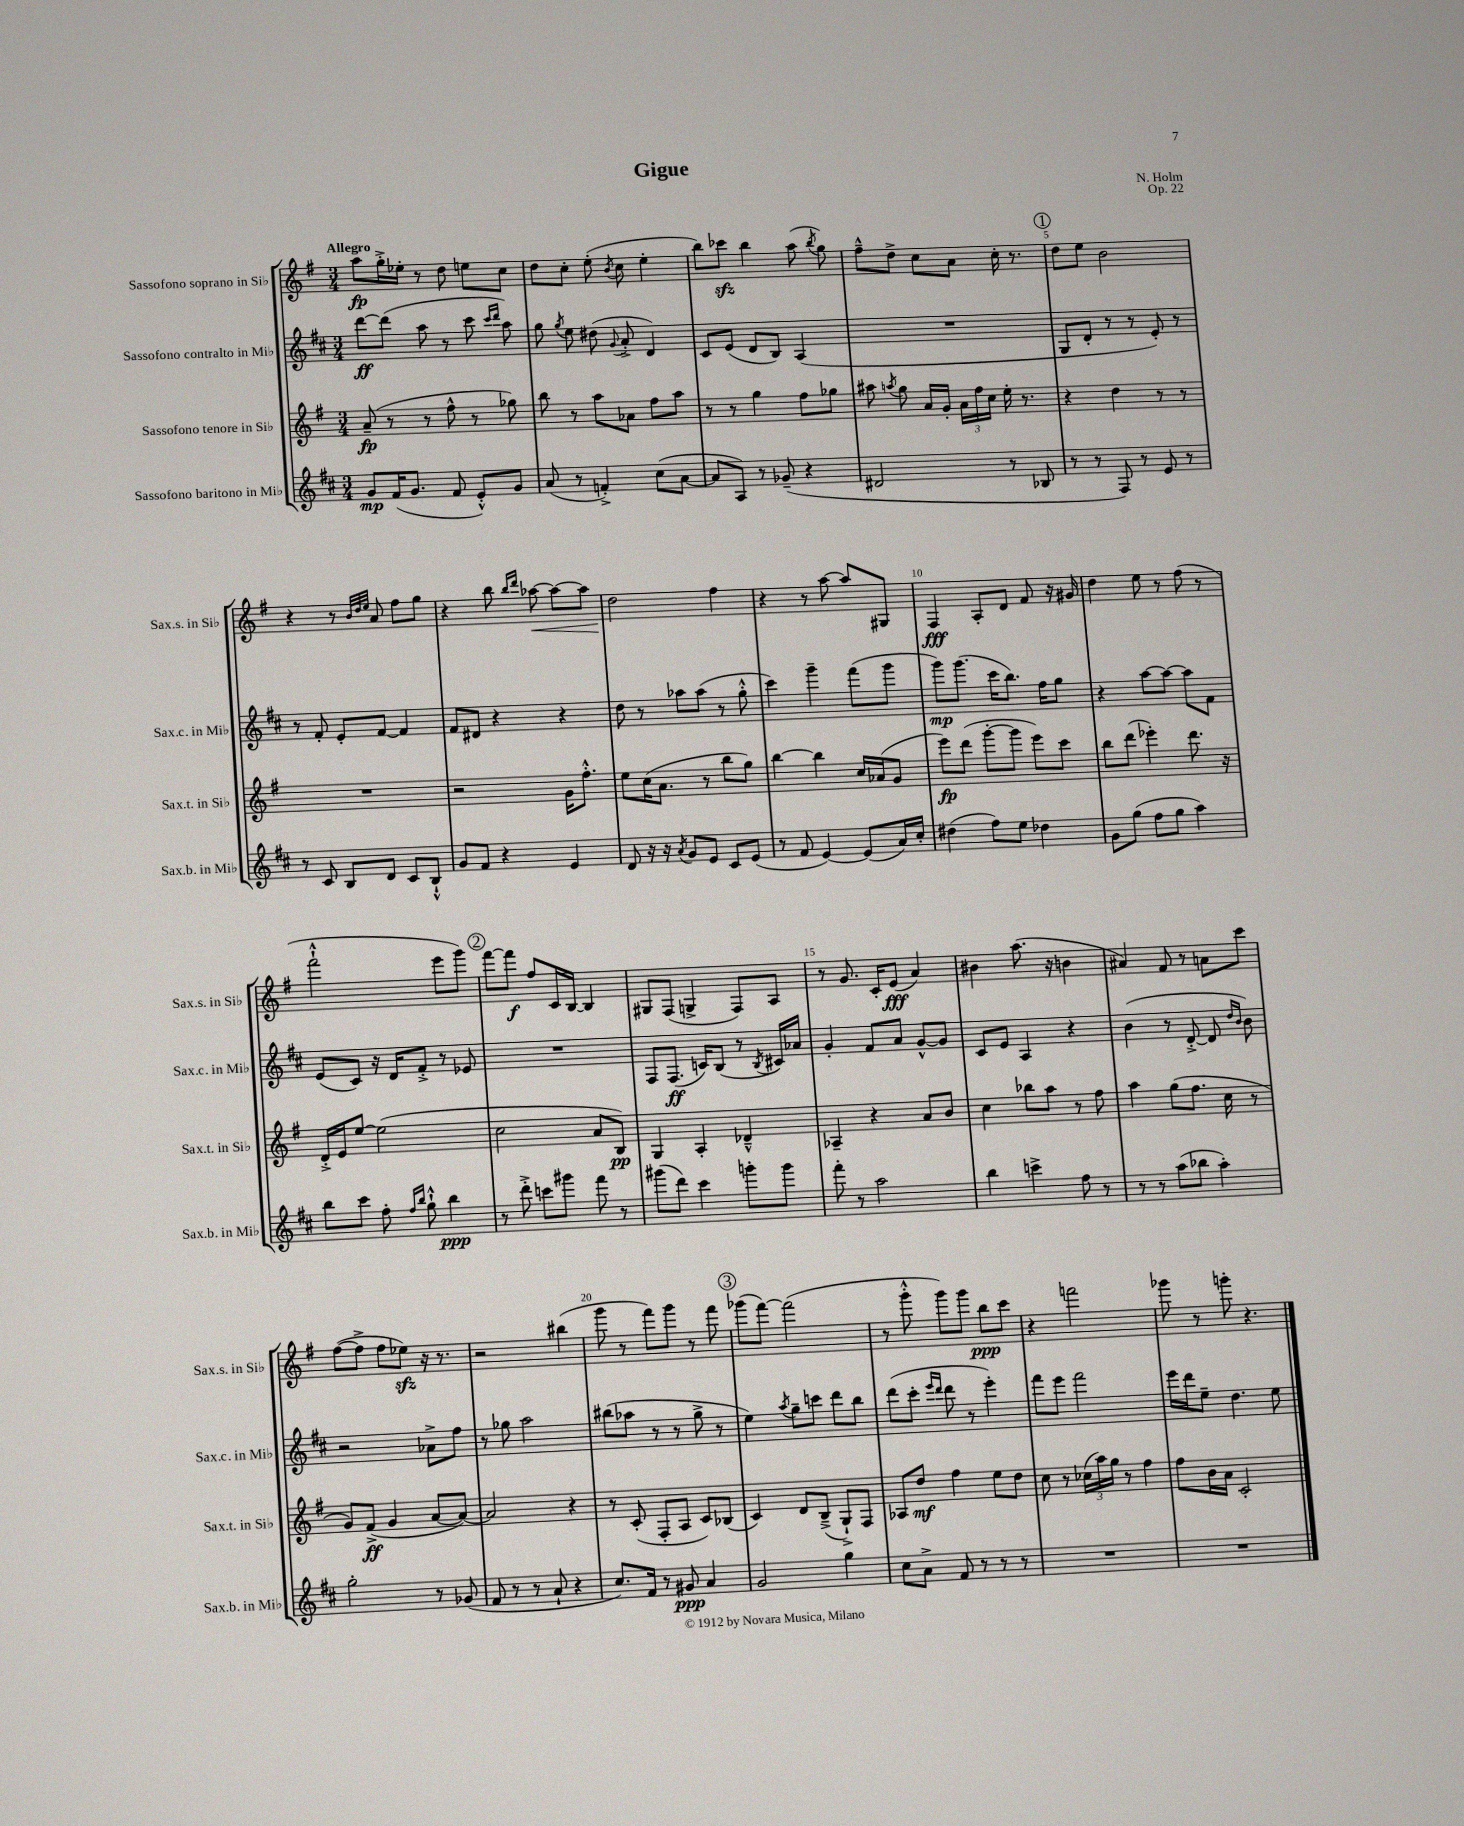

**kern	**kern	**kern	**kern
*staff4	*staff3	*staff2	*staff1
*clefG2	*clefG2	*clefG2	*clefG2
*k[f#c#]	*k[f#]	*k[f#c#]	*k[f#]
*M3/4	*M3/4	*M3/4	*M3/4
8g/L	(8a~/	[8ddd\L	8aa\L
(16f#/K	8r	(8ddd\]J	16gg'^\L
8.g/J	.	.	16ee-'\JJ
.	8r	8aa\	8r
8f#/	8ff#^^\	8r	8dd\
8e'^^/L)	8r	8ccc#\	8ee\L
.	.	16qqccc#/LL	.
.	.	16qqddd/JJ	.
8g/J	8gg-\)	8aa\)	8cc\J
=	=	=	=
(8a/	8bb\	8gg\	8dd\L
.	.	8qgg/	.
8r	8r	8ee\	8cc'\J
4f'^/)	8aa\L	(8dd#\	(8ee'\
.	.	8qqg/	8qb/
.	8a-\J	8a'^/	8cc\
(8cc#\L	8ff#\L	4d/)	4ee'\
[8a\J	8aa\J	.	.
=	=	=	=
8a/]L	8r	8c#/L	8bb\L)
8A/J)	8r	(8e/J	8ccc-\J
8r	4gg\	8d/L	4bb\
(8g-~/	.	8B/J)	.
4r	8ff#\L	(4A/	(8aa\
.	.	.	8qbb/
.	8gg-\J	.	8gg\)
=	=	=	=
2d#/	8aa#\	2.r	8ff#~^^\L
.	8qaa/	.	.
.	8gg\	.	8dd^\J
.	16a/LL	.	8cc\L
.	16g'/JJ	.	.
.	24a\LL	.	8a\J
.	24ff#\	.	.
.	24cc\JJ	.	.
8r	16ee'\	.	16cc'\
.	8.r	.	8.r
8B-/	.	.	.
=	=	=	=
8r	4r	8G/L	8dd\L
8r	.	8d'/J	8ee\J
8F#/)	4dd\	8r	2b\
8r	.	8r	.
8e/	8r	8e'/)	.
8r	8r	8r	.
=	=	=	=
8r	2.r	8r	4r
8c#/	.	8f#'/	.
8B/L	.	8e'/L	8r
.	.	.	32qqb/LLL
.	.	.	32qqdd/
.	.	.	32qqee/JJJ
8d/J	.	[8f#/J	8a/
8c#/L	.	4f#/]	8ff#\L
8B`^^/J	.	.	8gg\J
=	=	=	=
8g/L	2r	8f#/L	4r
8f#/J	.	8d#/J	.
4r	.	4r	8bb\
.	.	.	16qqbb/LL
.	.	.	16qqddd/JJ
.	.	.	[8aa-\
4e/	16g\LK	4r	8aa-\_L
.	8.ff#'^^\J	.	.
.	.	.	8aa-\]J
=	=	=	=
8d/	8ee\L	8dd\	2dd\
16r	(16cc\K	8r	.
16r	8.a\J	.	.
8qa/	.	.	.
8g/L	.	8aa-\L	.
8e/J	8r	(8aa-\J	.
8c#/L	8bb\L	8r	4ff#\
(8e/J	8gg\J)	8gg'^^\	.
=	=	=	=
8r	[4bb\	4ccc#\)	4r
8f#/	.	.	.
[4e/)	4bb\]	4ggg~\	8r
.	.	.	[8aa\
(8e/]L	16cc/LL	(8fff#\L	8aa/]L
.	(16a-/J	.	.
16a/L)	8g/J	8ggg\J	8G#/J
16cc#'/JJ	.	.	.
=	=	=	=
(4dd#\	8eee\L)	8ggg\L)	4F#/
.	(8ddd\J	(8.ggg\J	.
8ff#\L)	[8ggg'\L	.	8A'/L
.	.	16ccc#\LK	.
8ee\J	8ggg\]J	8.bb\J)	8d/J
4dd-\	8eee\L)	.	8f#/
.	.	16ff#\LK	.
.	8ccc\J	8gg\J	16r
.	.	.	16g#/
=	=	=	=
8g\L	8bb\L	4r	4dd\
(8gg\J	(8ddd\J	.	.
8ff#\L	4eee-'\)	[8aa\L	8ee\
8gg\J	.	8aa\_J	8r
4aa\)	8.ddd\	8aa\]L	(8ff#\
.	.	8f#\J	8r
.	16r	.	.
=	=	=	=
8bb\L	16d'^/LL	(8e/L	2fff#`^^\
.	16e/J	.	.
8ccc#\J	[8ee/J	8c#/J)	.
8ff#'\	(2ee\]	16r	.
.	.	16d/LK	.
16qqff#/LL	.	.	.
16qqbb/JJ	.	.	.
8gg`^^\	.	8f#'^/J	.
4bb\	.	8r	8eee\L
.	.	8e-/	8ggg\J)
=	=	=	=
8r	2cc\	2.r	[8fff#\L
8ddd'^\	.	.	8fff#\]J
8ccc\L	.	.	8ff#/L
8ggg#\J	.	.	16c/L
.	.	.	[16B/JJ
8fff#\	8a/L	.	4B/]
8r	8B/J)	.	.
=	=	=	=
(8ggg#\L	4G/	8F#/L	8G#/L
8ddd\J)	.	(8.F#/J	(8F#/J
4ccc#\	4A'/	.	4G^/
.	.	16c/LK)	.
.	.	(8B/J	.
8ggg'\L	4d-~^^/	8r	8F#/L)
.	.	8qB/	.
8ggg\J	.	16c#/LL)	8A/J
.	.	16a-/JJ	.
=	=	=	=
8fff#'\	4A-~/	4g'/	8r
8r	.	.	8.g/
2aa\	4r	8f#/L	.
.	.	.	16c'/LK
.	.	8a/J	(8e/J
.	8a/L	[8g^^/L	4a/)
.	8b/J	8g/]J	.
=	=	=	=
4bb\	4cc\	8c#/L	4b#\
.	.	8e/J	.
4ccc^\	8bb-\L	4A/	(8.aa\
.	8aa\J	.	.
.	.	.	16r
8ff#\	8r	4r	4b\
8r	8ff#\	.	.
=	=	=	=
8r	4aa\	(4b\	4a#/)
8r	.	.	.
(8aa\L	(8gg\L	8r	8f#/
8bb-\J	8.ff#\J	[8d'^/	8r
4aa'\)	.	8d/]	8a\L
.	16cc\	.	.
.	.	16qqdd/LL	.
.	.	16qqb/JJ	.
.	8r	8b\)	8ccc\J
=	=	=	=
2gg'\	8g/L)	2r	([8ff#\L
.	(8f#^/J	.	8ff#^\]J
.	4g/	.	8ff#\L
.	.	.	8ee-\J)
8r	[8a/L	8a-^\L	16r
.	.	.	8.r
(8g-/	8a/_J)	8ff#\J	.
=	=	=	=
8f#/	2a/]	8r	2r
8r	.	8gg-\	.
8r	.	2aa\	.
8a`/	.	.	.
4r	4r	.	(4bb#\
=	=	=	=
8.cc#/L)	8r	(8bb#\L	8ggg\
.	(8c'/	8aa-\J	8r
16f#/Jk	.	.	.
8r	8F#'/L	8r	8fff#\L)
8g#/	8A/J	8r	8ggg\J
4a/	8c/L)	8gg^\	8r
.	(8B-/J	8r	8fff#\
=	=	=	=
2g/	4c/)	4ee\)	(8ggg-\L
.	.	.	[8fff#\J)
.	.	8qaa/	.
.	8d/L	8gg~\L	(2fff#\]
.	(8B~^/J	8ccc\J	.
4gg\	8G`^/L)	8ddd\L	.
.	8F#/J	8bb\J	.
=	=	=	=
8cc#\L	8A-/L	(8ddd\L	8r
8a^\J	8dd/J	8ccc#'\J	8ggg'^^\
.	.	16qqeee/LL	.
.	.	16qqddd/JJ	.
8f#/	4ff#\	8ddd\	8ggg\L)
8r	.	8r	8ggg\J
8r	8ee\L	4eee'\)	8bb\L
8r	8dd\J	.	8ccc\J
=	=	=	=
2.r	8cc\	8fff#\L	4r
.	8r	8eee\J	.
.	(24cc-\LL	2fff#\	2fff\
.	24aa\)	.	.
.	24gg\JJ	.	.
.	8r	.	.
.	4ff#\	.	.
=	=	=	=
2.r	8ff#\L	16eee\LL	8ggg-\
.	.	16ddd\J	.
.	16b\L	8ee~\J	8r
.	16a\JJ	.	.
.	2c'/	4.dd\	8ggg'\
.	.	.	4.r
.	.	8ee\	.
==	==	==	==
*-	*-	*-	*-
